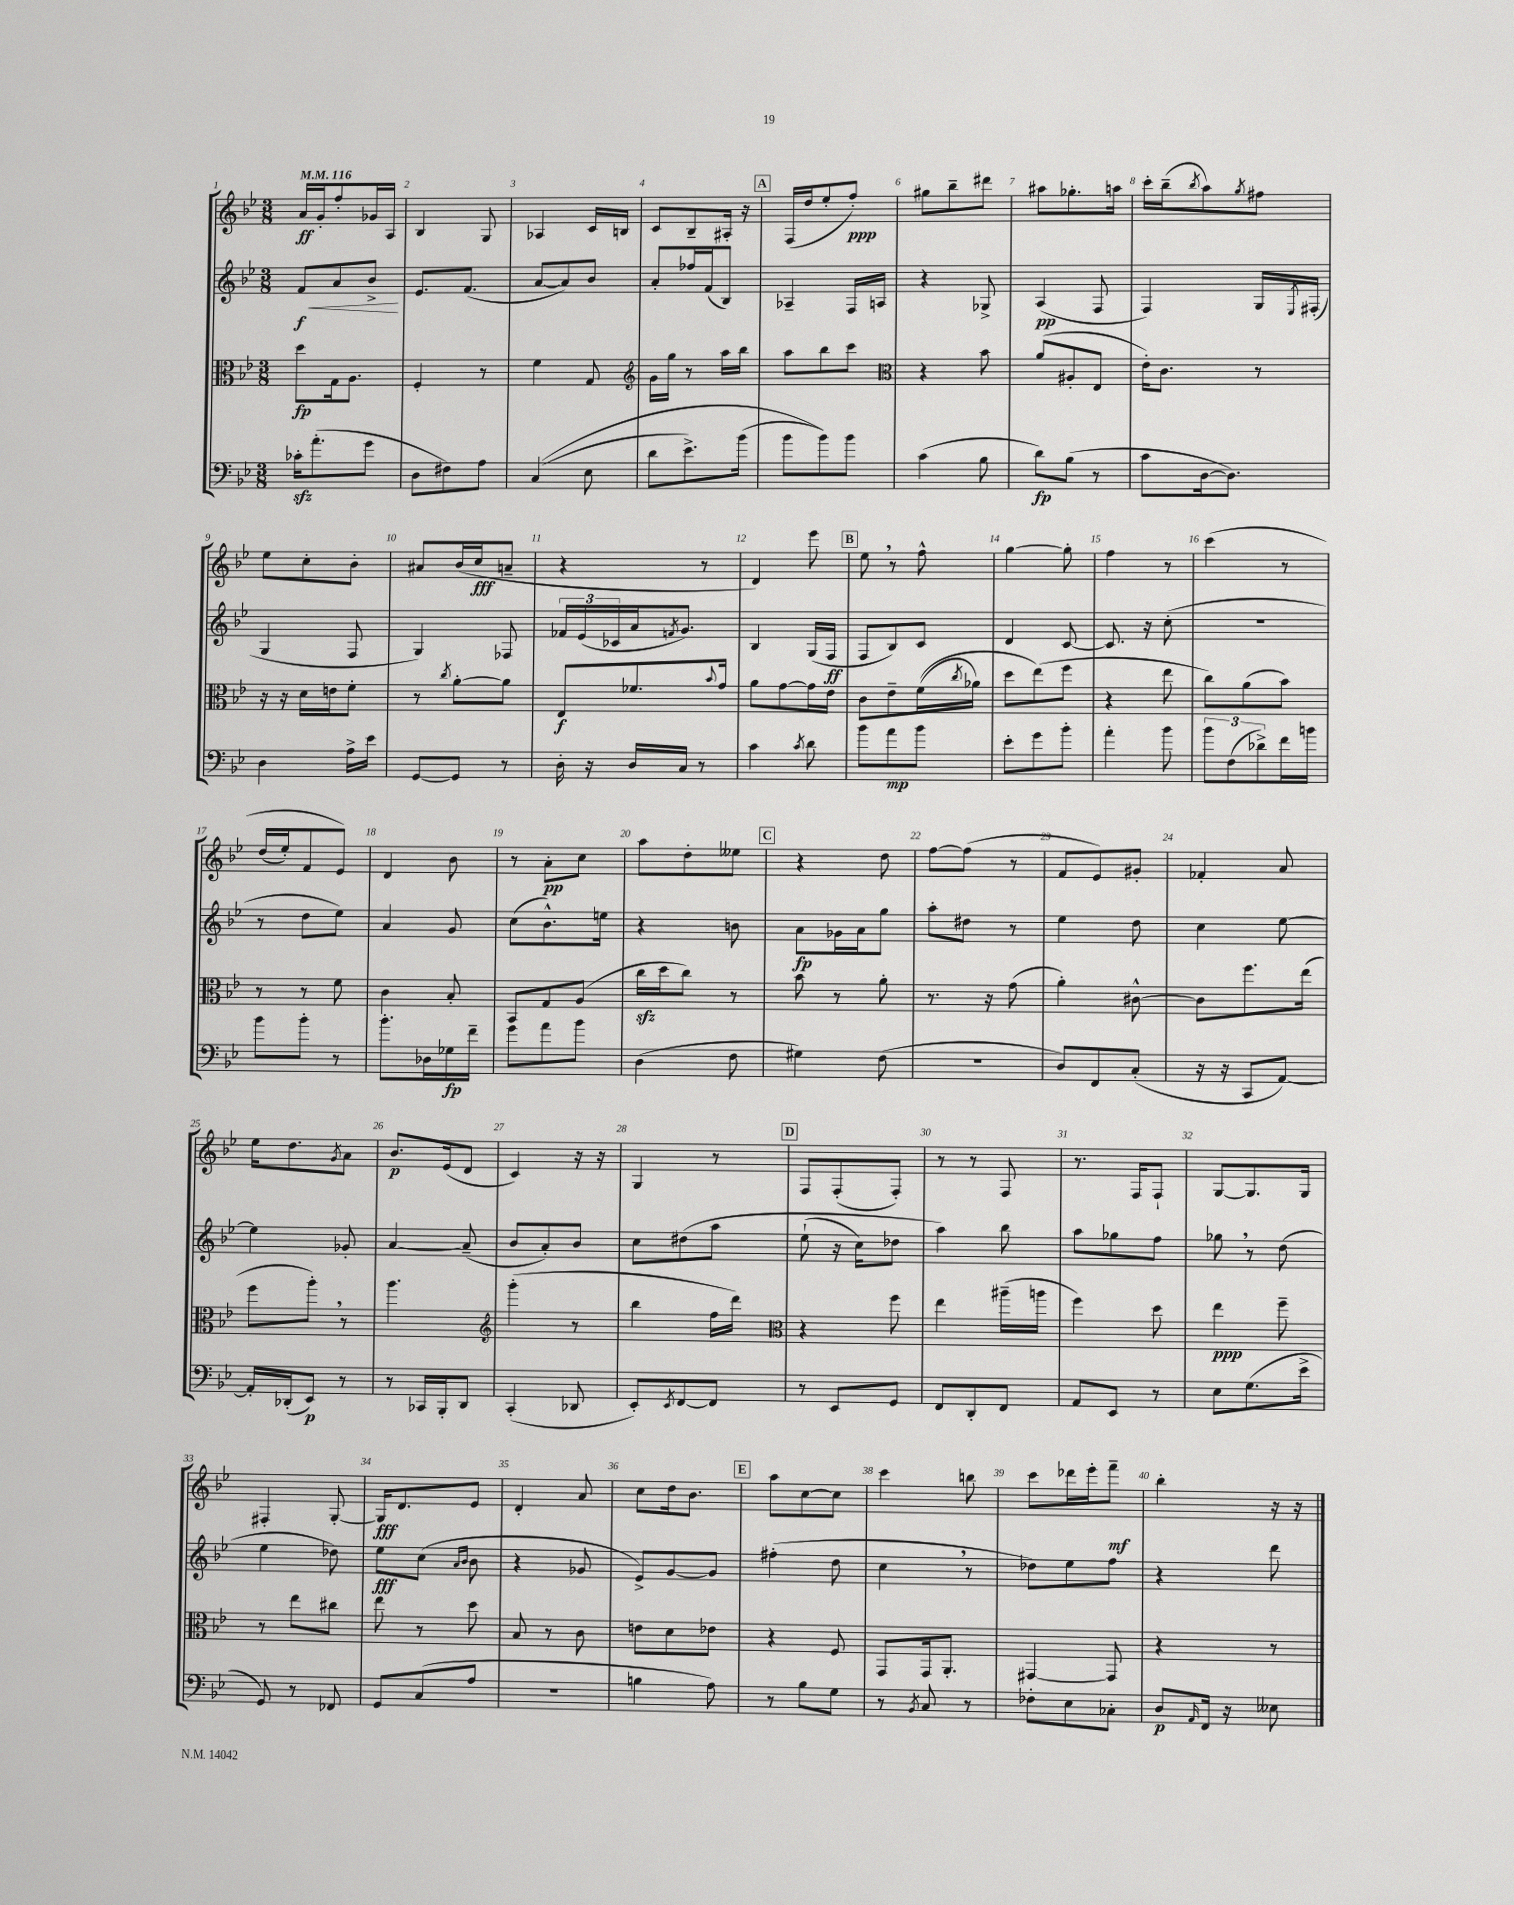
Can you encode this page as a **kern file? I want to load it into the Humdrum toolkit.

**kern	**dynam	**kern	**dynam	**kern	**dynam	**kern	**dynam
*part4	*part4	*part3	*part3	*part2	*part2	*part1	*part1
*staff4	*staff4	*staff3	*staff3	*staff2	*staff2	*staff1	*staff1
*clefF4	*	*clefC3	*	*clefG2	*	*clefG2	*
*k[b-e-]	*	*k[b-e-]	*	*k[b-e-]	*	*k[b-e-]	*
*M3/8	*	*M3/8	*	*M3/8	*	*M3/8	*
*MM116	*	*MM116	*	*MM116	*	*MM116	*
=1	=1	=1	=1	=1	=1	=1	=1
!	!	!	!	!	!LO:HP:b	!	!
16c-Xzz'\KL	.	8dd\L	fp	8f/L	< f	16a/LL	ff
(8.a'\	.	.	.	.	.	16g'/J	.
.	.	16G\k	.	8a/	.	8ff'/	.
.	.	8.A\J	.	.	.	.	.
8g\J	.	.	.	8b-^/J	.	16g-X/L	.
.	.	.	.	.	.	16A/JJ	.
.	.	.	.	.	[	.	.
=2	=2	=2	=2	=2	=2	=2	=2
8D\L	.	4F'/	.	8.e-/L	.	4B-/	.
8F#X\)	.	.	.	.	.	.	.
.	.	.	.	(8.f/J	.	.	.
8A\J	.	8r	.	.	.	8G/	.
=3	=3	=3	=3	=3	=3	=3	=3
((4C/	.	4f\	.	[8a/L	.	4A-X/	.
.	.	.	.	8a/])	.	.	.
8E-\	.	8G/	.	8b-/J	.	16c/LL	.
.	.	.	.	.	.	16Bn/JJ	.
=4	=4	=4	=4	=4	=4	=4	=4
*	*	*clefG2	*	*	*	*	*
8d\L	.	16g\LL	.	8a'/L	.	8c/L	.
.	.	16gg\JJ	.	.	.	.	.
8.e-^\)	.	8r	.	16ff-X/L	.	8B-~/	.
.	.	.	.	(16f/J	.	.	.
.	.	16aa\LL	.	8B-/J)	.	16A#X'/Jk	.
(16b-\Jk	.	16bb-\JJ	.	.	.	16r	.
!!LO:REH:place=s1:t=A
=5	=5	=5	=5	=5	=5	=5	=5
8b-\L	.	8aa\L	.	4A-X~/	.	(16F/LL	.
.	.	.	.	.	.	16dd/J	.
8b-\))	.	8bb-\	.	.	.	8ee-'/	.
8b-\J	.	8ccc\J	.	16F/LL	.	8ff'/J)	ppp
.	.	.	.	16An/JJ	.	.	.
=6	=6	=6	=6	=6	=6	=6	=6
*	*	*clefC3	*	*	*	*	*
(4c\	.	4r	.	4r	.	8gg#X\L	.
.	.	.	.	.	.	8bb-~\	.
8B-\	.	8b-\	.	8G-X^/	.	8ddd#X\J	.
=7	=7	=7	=7	=7	=7	=7	=7
8d\L)	fp	(8a/L	.	(4A/	pp	8aa#X\L	.
(8B-\J	.	8A#X'/	.	.	.	8.gg-X'\	.
8r	.	8E-/J	.	8F/	.	.	.
.	.	.	.	.	.	16aan\Jk	.
=8	=8	=8	=8	=8	=8	=8	=8
8c\L	.	16e-'\KL)	.	4F/)	.	16ccc'\LL	.
.	.	8.c\J	.	.	.	(16bb-~\J	.
.	.	.	.	.	.	8qbb-/	.
[16D\k	.	.	.	.	.	8aa\)	.
8.D\J])	.	.	.	.	.	.	.
.	.	.	.	.	.	8qgg/	.
.	.	8r	.	16G/LL	.	8ff#X\J	.
.	.	.	.	8qE-/	.	.	.
.	.	.	.	(16F#X'/JJ	.	.	.
!!LO:LB:g=z
=9	=9	=9	=9	=9	=9	=9	=9
4D\	.	16r	.	4G/	.	8ee-\L	.
.	.	16r	.	.	.	.	.
.	.	16d\LL	.	.	.	8cc'\	.
.	.	16en\J	.	.	.	.	.
16A^\LL	.	8f'\J	.	8F/	.	8b-'\J	.
16e-\JJ	.	.	.	.	.	.	.
=10	=10	=10	=10	=10	=10	=10	=10
[8GG/L	.	8r	.	4G/)	.	8a#X/L	.
.	.	8qcc/	.	.	.	.	.
8GG/J]	.	[8a'\L	.	.	.	(16b-/L	.
.	.	.	.	.	.	16cc/J	fff
8r	.	8a\J]	.	8F-X/	.	8an~/J	.
=11	=11	=11	=11	=11	=11	=11	=11
16D'\	.	8E-/L	f	24f-X/LL	.	4r	.
.	.	.	.	(24e-/	.	.	.
16r	.	.	.	.	.	.	.
.	.	.	.	24c-X/	.	.	.
16D/LL	.	8.f-X/	.	16a/J	.	.	.
.	.	.	.	8qfn/	.	.	.
16C/JJ	.	.	.	8.g/J)	.	.	.
8r	.	.	.	.	.	8r	.
.	.	8qqb-/	.	.	.	.	.
.	.	16g/Jk	.	.	.	.	.
=12	=12	=12	=12	=12	=12	=12	=12
4c\	.	8a\L	.	4B-/	.	4d/)	.
.	.	[8g\	.	.	.	.	.
8qc/	.	.	.	.	.	.	.
8d\	.	16g\L]	.	(16G/LL	.	8eee-\	.
.	.	16e-\JJ	.	16F/JJ	ff	.	.
!!LO:REH:place=s1:t=B
=13	=13	=13	=13	=13	=13	=13	=13
8b-\L	.	8c\L	.	8F/L	.	8ee-,\	.
8a\	mp	8e-~\	.	8B-/)	.	8r	.
8b-\J	.	((16f\L	.	8c/J	.	8ff^^\	.
.	.	8qcc/	.	.	.	.	.
.	.	16a-X\JJ)	.	.	.	.	.
=14	=14	=14	=14	=14	=14	=14	=14
8e-'\L	.	8dd\L	.	4d/	.	[4gg\	.
8g\	.	(8ee-\)	.	.	.	.	.
8b-'\J	.	8ff\J	.	[8c/	.	8gg'\]	.
=15	=15	=15	=15	=15	=15	=15	=15
4a'\	.	4r	.	8.c/]	.	4ff\	.
.	.	.	.	16r	.	.	.
8b-\	.	8ee-\	.	(8cc'\	.	8r	.
=16	=16	=16	=16	=16	=16	=16	=16
12b-\L	.	8cc\L)	.	4.r	.	(4ccc\	.
(12F\	.	.	.	.	.	.	.
.	.	(8a\	.	.	.	.	.
12d-X^\)	.	.	.	.	.	.	.
16f\L	.	8b-\J)	.	.	.	8r	.
16bn\JJ	.	.	.	.	.	.	.
!!LO:LB:g=z
=17	=17	=17	=17	=17	=17	=17	=17
8b-\L	.	8r	.	8r	.	(16dd/LL	.
.	.	.	.	.	.	16ee-'/J)	.
8b-'\J	.	8r	.	8dd\L	.	8f/	.
8r	.	8f\	.	8ee-\J)	.	8e-/J)	.
=18	=18	=18	=18	=18	=18	=18	=18
8.b-'\L	.	4c\	.	4a/	.	4d/	.
16D-X\L	.	.	.	.	.	.	.
16G-X\	fp	8B-'/	.	8g/	.	8b-\	.
16f~\JJ	.	.	.	.	.	.	.
=19	=19	=19	=19	=19	=19	=19	=19
8g\L	.	8BB-/L	.	(8cc\L	.	8r	.
8a\	.	8G/	.	8.b-^^\)	.	8a'\L	pp
8b-\J	.	(8A/J	.	.	.	8cc\J	.
.	.	.	.	16een\Jk	.	.	.
=20	=20	=20	=20	=20	=20	=20	=20
(4D\	.	16cczz\LL	.	4r	.	8aa\L	.
.	.	16dd\J	.	.	.	.	.
.	.	8cc\J)	.	.	.	8dd'\	.
8F\	.	8r	.	8bn\	.	8ee--X\J	.
!!LO:REH:place=s1:t=C
=21	=21	=21	=21	=21	=21	=21	=21
4G#X\)	.	8b-\	.	8a\L	fp	4r	.
.	.	8r	.	16g-X\L	.	.	.
.	.	.	.	16a\J	.	.	.
(8F\	.	8a'\	.	8gg\J	.	8dd\	.
=22	=22	=22	=22	=22	=22	=22	=22
4.r	.	8.r	.	8aa'\L	.	[8ff\L	.
.	.	.	.	8dd#X\J	.	(8ff\J]	.
.	.	16r	.	.	.	.	.
.	.	(8g\	.	8r	.	8r	.
=23	=23	=23	=23	=23	=23	=23	=23
8D/L)	.	4a'\)	.	4ee-\	.	8f/L	.
8FF/	.	.	.	.	.	8e-/)	.
(8C'/J	.	[8c#X^^\	.	8dd\	.	8g#X'/J	.
=24	=24	=24	=24	=24	=24	=24	=24
16r	.	8c#\L]	.	4cc\	.	4f-X'/	.
16r	.	.	.	.	.	.	.
8CC/L	.	8.ff\	.	.	.	.	.
[8AA/J)	.	.	.	[8ee-\	.	8a/	.
.	.	(16ee-\Jk	.	.	.	.	.
!!LO:LB:g=z
=25	=25	=25	=25	=25	=25	=25	=25
16AA'/LL]	.	8ff\L	.	4ee-\]	.	16ee-\KL	.
(16DD-X'/J	.	.	.	.	.	8.dd\	.
8EE-/J)	p	8aa',\J)	.	.	.	.	.
.	.	.	.	.	.	8qg/	.
8r	.	8r	.	8g-X'/	.	8a\J	.
=26	=26	=26	=26	=26	=26	=26	=26
8r	.	4.aa\	.	[4a/	.	8.b-/L	p
16CC-X/LL	.	.	.	.	.	.	.
16BBB-'/J	.	.	.	.	.	(16e-/k	.
8DD/J	.	.	.	(8a~/]	.	8d/J	.
=27	=27	=27	=27	=27	=27	=27	=27
*	*	*clefG2	*	*	*	*	*
(4CC'/	.	(4ggg'\	.	8b-/L	.	4c/)	.
.	.	.	.	8a'/)	.	.	.
8DD-X/	.	8r	.	8b-/J	.	16r	.
.	.	.	.	.	.	16r	.
=28	=28	=28	=28	=28	=28	=28	=28
8EE-'/L)	.	4bb-\	.	8cc\L	.	4G/	.
8qEE-/	.	.	.	.	.	.	.
[8FF/	.	.	.	(8dd#X\	.	.	.
8FF/J]	.	16ff\LL	.	8aa\J	.	8r	.
.	.	16ddd\JJ)	.	.	.	.	.
!!LO:REH:place=s1:t=D
=29	=29	=29	=29	=29	=29	=29	=29
*	*	*clefC3	*	*	*	*	*
8r	.	4r	.	(8ee-`\	.	8F/L	.
8EE-/L	.	.	.	16r	.	(8F'/	.
.	.	.	.	16cc\KL)	.	.	.
8GG/J	.	8ff\	.	8dd-X\J	.	8F'/J)	.
=30	=30	=30	=30	=30	=30	=30	=30
8FF/L	.	4ee-\	.	4aa\)	.	8r	.
8DD'/	.	.	.	.	.	8r	.
8FF/J	.	(16aa#X~\LL	.	8bb-\	.	8F/	.
.	.	16aan\JJ	.	.	.	.	.
=31	=31	=31	=31	=31	=31	=31	=31
8AA/L	.	4ff\)	.	8aa\L	.	8.r	.
8EE-/J	.	.	.	8gg-X\	.	.	.
.	.	.	.	.	.	16F/KL	.
8r	.	8dd\	.	8ff\J	.	8F`/J	.
=32	=32	=32	=32	=32	=32	=32	=32
8E-\L	.	4ee-\	ppp	8gg-X,\	.	[8G/L	.
(8.G\	.	.	.	8r	.	8.G/]	.
.	.	8ff~\	.	(8dd\	.	.	.
16e-^\Jk	.	.	.	.	.	16G/Jk	.
!!LO:LB:g=z
=33	=33	=33	=33	=33	=33	=33	=33
8GG/)	.	8r	.	4ee-\	.	4F#X'/	.
8r	.	8ee-\L	.	.	.	.	.
8FF-X/	.	8cc#X\J	.	8dd-X\)	.	[8G'/	.
=34	=34	=34	=34	=34	=34	=34	=34
8GG/L	.	8ee-\	.	8ee-\L	fff	16G/KL]	fff
.	.	.	.	.	.	8.d/	.
(8C/	.	8r	.	(8cc\J	.	.	.
.	.	.	.	16qqa/LL	.	.	.
.	.	.	.	16qqb-/JJ	.	.	.
8A/J	.	8dd\	.	8b-\	.	8e-/J	.
=35	=35	=35	=35	=35	=35	=35	=35
4.r	.	8B-/	.	4r	.	4d'/	.
.	.	8r	.	.	.	.	.
.	.	8c\	.	8g-X/	.	8a/	.
=36	=36	=36	=36	=36	=36	=36	=36
4Bn\	.	8en\L	.	8e-^/L)	.	8cc\L	.
.	.	8d\	.	[8g/	.	16dd\k	.
.	.	.	.	.	.	8.b-\J	.
8A\)	.	8e-X\J	.	8g/J]	.	.	.
!!LO:REH:place=s1:t=E
=37	=37	=37	=37	=37	=37	=37	=37
8r	.	4r	.	(4ff#X'\	.	8aa\L	.
8B-\L	.	.	.	.	.	[8cc\	.
8G\J	.	8F/	.	8dd\	.	8cc\J]	.
=38	=38	=38	=38	=38	=38	=38	=38
8r	.	8GG/L	.	4cc,\	.	4ccc\	.
8qBB-/	.	.	.	.	.	.	.
8C/	.	16GG/k	.	.	.	.	.
.	.	8.AA'/J	.	.	.	.	.
8r	.	.	.	8r	.	8bbn\	.
=39	=39	=39	=39	=39	=39	=39	=39
8F-X'\L	.	[4GG#X/	.	8dd-X\L)	.	8ccc\L	.
8E-\	.	.	.	8ee-\	.	16ddd-X\L	.
.	.	.	.	.	.	16eee-'\J	.
8C-X'\J	.	8GG#/]	.	8ff\J	.	8fff~\J	mf
=40	=40	=40	=40	=40	=40	=40	=40
8D/L	p	4r	.	4r	.	4bb-'\	.
16qqAA/	.	.	.	.	.	.	.
16FF/Jk	.	.	.	.	.	.	.
16r	.	.	.	.	.	.	.
8E--X\	.	8r	.	8ddd\	.	16r	.
.	.	.	.	.	.	16r	.
==	==	==	==	==	==	==	==
*-	*-	*-	*-	*-	*-	*-	*-
